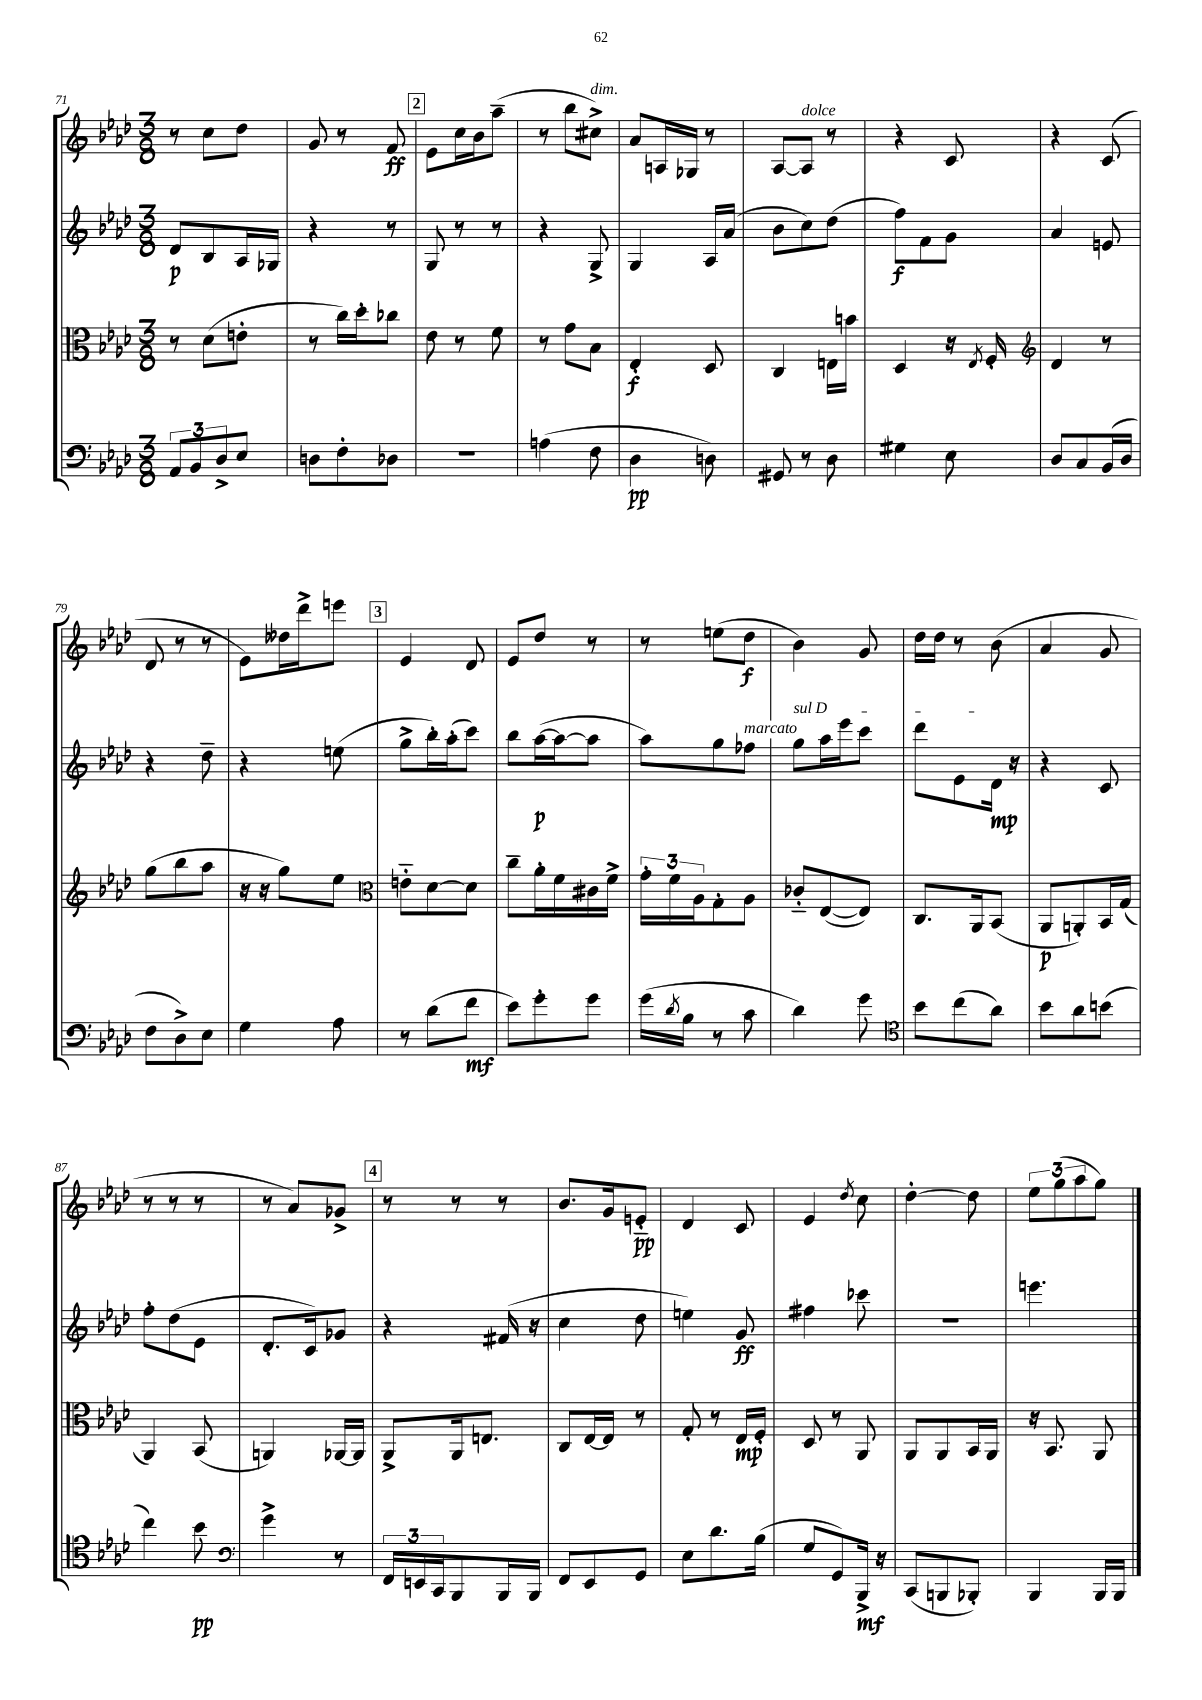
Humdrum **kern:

**kern	**kern	**kern	**kern
*staff4	*staff3	*staff2	*staff1
*clefF4	*clefC3	*clefG2	*clefG2
*k[b-e-a-d-]	*k[b-e-a-d-]	*k[b-e-a-d-]	*k[b-e-a-d-]
*M3/8	*M3/8	*M3/8	*M3/8
12AA-/L	8r	8d-/L	8r
12BB-/	.	.	.
.	(8d-\L	8B-/	8cc\L
12D-^/	.	.	.
8E-/J	8e'\J	16A-/L	8dd-\J
.	.	16G-/JJ	.
=	=	=	=
8D\L	8r	4r	8g/
8F'\	16cc\LL)	.	8r
.	16dd-'\J	.	.
8D-\J	8cc-\J	8r	8f/
=	=	=	=
4.r	8e-\	8G/	8e-\L
.	8r	8r	16cc\L
.	.	.	16b-\J
.	8f\	8r	(8aa-~\J
=	=	=	=
(4A\	8r	4r	8r
.	8g\L	.	8bb-\L
8F\	8B-\J	8G^/	8cc#^\J)
=	=	=	=
4D-\	4E-'/	4G/	8a-/L
.	.	.	16A/L
.	.	.	16G-/JJ
8D\)	8D-/	16A-/LL	8r
.	.	(16a-/JJ	.
=	=	=	=
8GG#/	4C/	8b-\L	[8A-/L
8r	.	8cc\)	8A-/]J
8D-\	16E\LL	(8dd-\J	8r
.	16b\JJ	.	.
=	=	=	=
4G#\	4D-/	8ff\L)	4r
.	.	8f\	.
8E-\	16r	8g\J	8c/
.	8qE-/	.	.
.	16F'/	.	.
=	=	=	=
*	*clefG2	*	*
8D-/L	4d-/	4a-/	4r
8C/	.	.	.
(16BB-/L	8r	8e/	(8c/
16D-/JJ	.	.	.
=	=	=	=
8F\L	(8gg\L	4r	8d-/
8D-^\)	8bb-\	.	8r
8E-\J	8aa-\J	8dd-~\	8r
=	=	=	=
4G\	16r	4r	8e-\L)
.	16r	.	.
.	8gg\L)	.	16dd--\L
.	.	.	16ddd-^\J
8A-\	8ee-\J	(8ee\	8eee\J
=	=	=	=
*	*clefC3	*	*
8r	8e'~\L	8gg^\L	4e-/
(8d-\L	[8d-\	16bb-'\L)	.
.	.	(16aa-'\J	.
8f\J	8d-\]J	8ccc\J)	8d-/
=	=	=	=
8e-\L)	8cc~\L	8bb-\L	8e-/L
8g'\	16a-'\L	([16aa-\L	8dd-/J
.	16f\	16aa-\_J	.
8g\J	16c#\	8aa-\]J	8r
.	16f^\JJ	.	.
=	=	=	=
(16g\LL	24g'\LL	8aa-\L)	8r
.	24f\	.	.
8qd-/	.	.	.
16B-\JJ	.	.	.
.	24A-\J	.	.
8r	8G'\	8gg\	(8ee\L
8c\	8A-\J	8ff-\J	8dd-\J
=	=	=	=
4d-\)	8c-'~/L	8gg\L	4b-\)
.	([8E-/	16aa-\L	.
.	.	16eee-\J	.
8g\	8E-/]J)	8ccc\J	8g/
=	=	=	=
*clefC4	*	*	*
8b-\L	8.C/L	8ddd-\L	16dd-\LL
.	.	.	16dd-\JJ
(8cc\	.	8e-\	8r
.	16AA-/k	.	.
8a-\J)	(8BB-/J	16d-\Jk	(8b-\
.	.	16r	.
=	=	=	=
8b-\L	8AA-/L	4r	4a-/
8a-\	8AA'/)	.	.
(8b\J	16BB-/L	8c/	8g/
.	(16G/JJ	.	.
=	=	=	=
4cc\)	4AA-/)	8ff'\L	8r
.	.	(8dd-\	8r
8b-\	(8BB-/	8e-\J	8r
=	=	=	=
*clefF4	*	*	*
4g^\	4AA/)	8.d-'/L	8r
.	.	.	8a-/L)
.	.	16c/k)	.
8r	[16AA-/LL	8g-/J	8g-^/J
.	16AA-/]JJ	.	.
=	=	=	=
24FF/LL	8AA-^/L	4r	8r
24EE/	.	.	.
24CC/J	.	.	.
8BBB-/	16AA-/k	.	8r
.	8.E/J	.	.
16BBB-/L	.	(16f#/	8r
16BBB-/JJ	.	16r	.
=	=	=	=
8FF/L	8C/L	4cc\	8.b-/L
8EE-/	[16E-/L	.	.
.	16E-/]JJ	.	16g/k
8GG/J	8r	8dd-\	8e'~/J
=	=	=	=
8E-\L	8G'/	4ee\)	4d-/
8.d-\	8r	.	.
.	16E-/LL	8g/	8c/
(16B-\Jk	16F'/JJ	.	.
=	=	=	=
8G/L	8D-/	4ff#\	4e-/
8GG/)	8r	.	.
.	.	.	8qdd-/
16BBB-^/Jk	8AA-/	8ccc-\	8cc\
16r	.	.	.
=	=	=	=
(8CC/L	8AA-/L	4.r	[4dd-'\
8BBB/	8AA-/	.	.
8BBB-'/J)	16BB-/L	.	8dd-\]
.	16AA-/JJ	.	.
=	=	=	=
4BBB-/	16r	4.eee\	12ee-\L
.	8.BB-/	.	.
.	.	.	(12gg\
.	.	.	12aa-\
16BBB-/LL	8AA-/	.	8gg\J)
16BBB-/JJ	.	.	.
==	==	==	==
*-	*-	*-	*-
